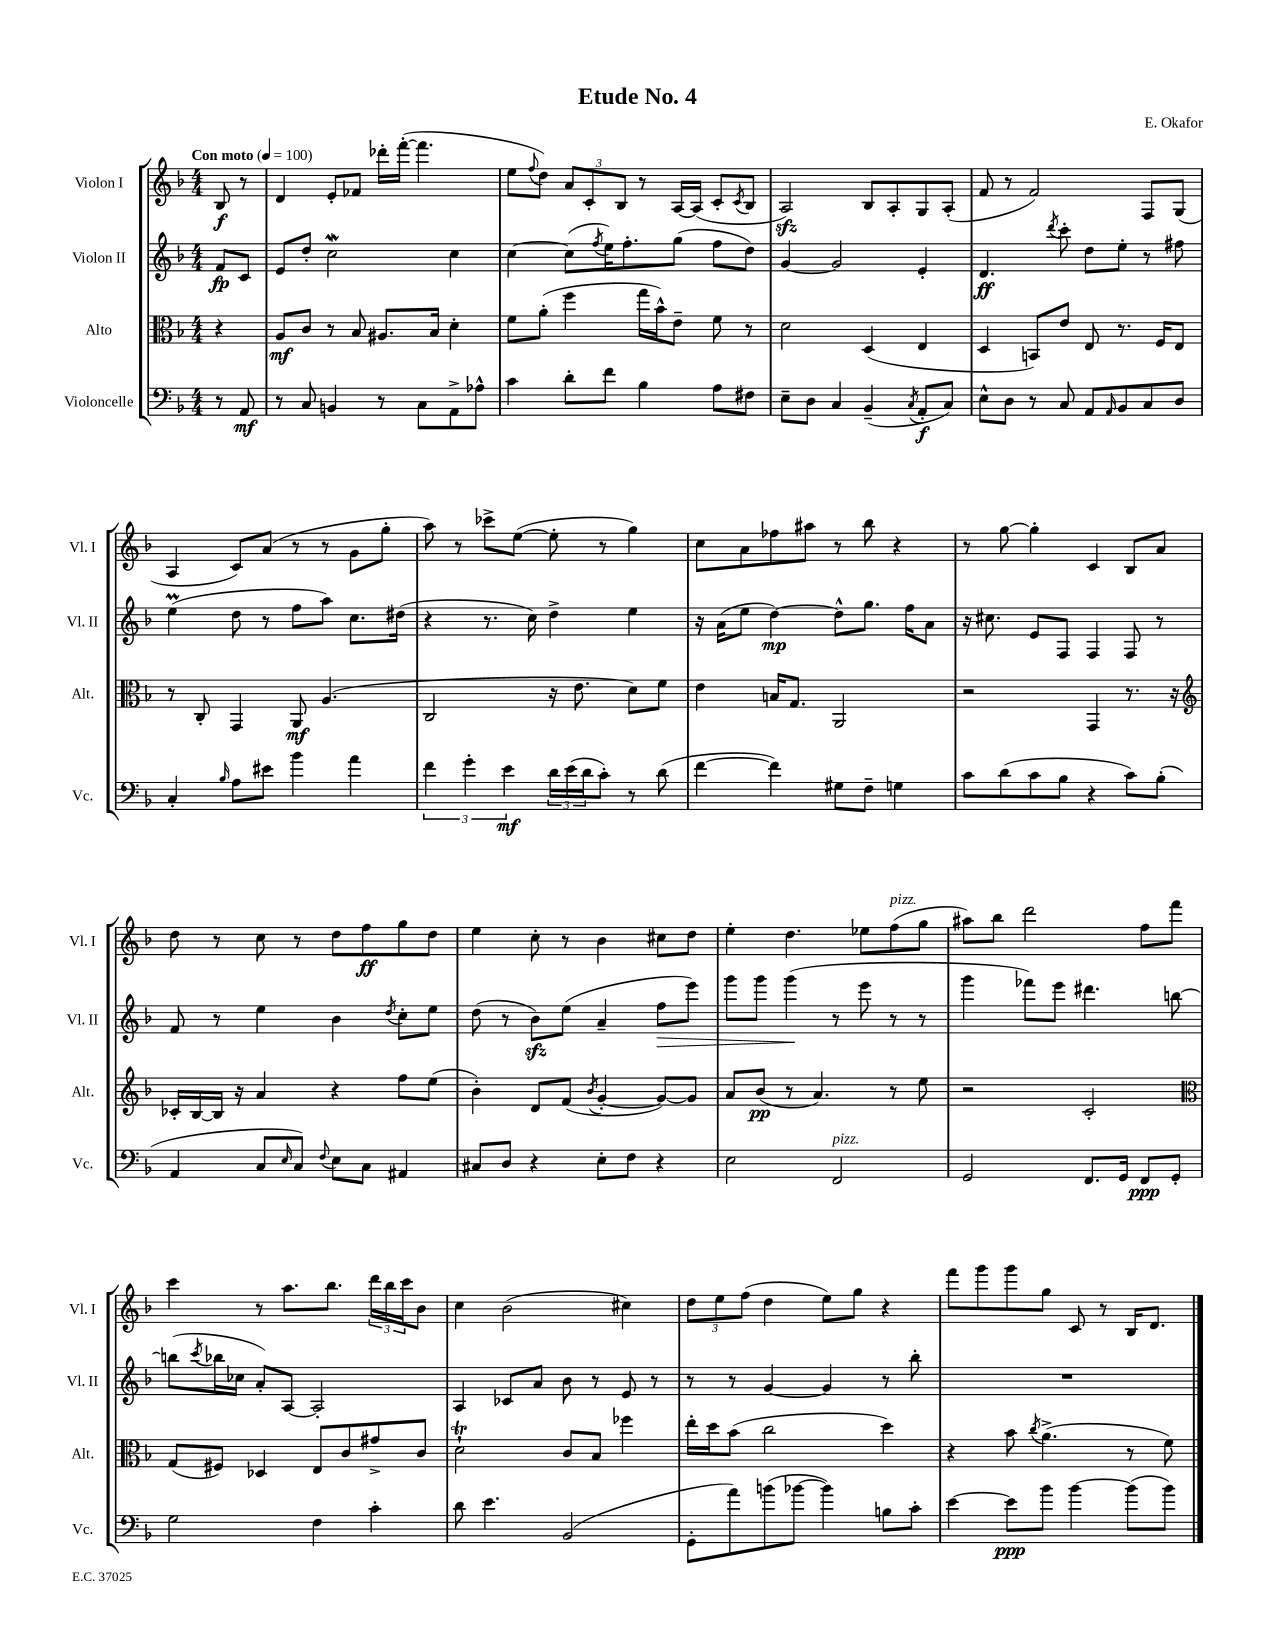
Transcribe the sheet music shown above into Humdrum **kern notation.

**kern	**dynam	**kern	**dynam	**kern	**dynam	**kern	**dynam
*part4	*part4	*part3	*part3	*part2	*part2	*part1	*part1
*staff4	*staff4	*staff3	*staff3	*staff2	*staff2	*staff1	*staff1
*I"Violoncelle	*	*I"Alto	*	*I"Violon II	*	*I"Violon I	*
*I'Vc.	*	*I'Alt.	*	*I'Vl. II	*	*I'Vl. I	*
*clefF4	*	*clefC3	*	*clefG2	*	*clefG2	*
*k[b-]	*	*k[b-]	*	*k[b-]	*	*k[b-]	*
*M4/4	*	*M4/4	*	*M4/4	*	*M4/4	*
*MM100	*	*MM100	*	*MM100	*	*MM100	*
=	=	=	=	=	=	=	=
!	!	!	!	!	!	!LO:TX:a:B:t=Con moto	!
8r	.	4r	.	8f/L	fp	8B-/	f
8AA/	mf	.	.	8c/J	.	8r	.
=1	=1	=1	=1	=1	=1	=1	=1
8r	.	8A/L	mf	8e/L	.	4d/	.
8C/	.	8c/J	.	8dd'/J	.	.	.
4BBn/	.	8r	.	2ccW\	.	8e'/L	.
.	.	8B-/	.	.	.	8f-X/J	.
8r	.	8.A#X/L	.	.	.	16ddd-X'\LL	.
.	.	.	.	.	.	([16fff'\JJ	.
8C\L	.	.	.	.	.	4.fff\]	.
.	.	16B-/Jk	.	.	.	.	.
8AA^\	.	4d'\	.	4cc\	.	.	.
8A-X^^\J	.	.	.	.	.	.	.
=2	=2	=2	=2	=2	=2	=2	=2
4c\	.	8f\L	.	[4cc\	.	8ee\L	.
.	.	.	.	.	.	8qqff/	.
.	.	(8a'\J	.	.	.	8dd\J)	.
8d'\L	.	4ff\	.	(8cc\L]	.	12a/L	.
.	.	.	.	.	.	12c'/	.
.	.	.	.	8qff/	.	.	.
8f\J	.	.	.	16ee\K)	.	.	.
.	.	.	.	.	.	12B-/J	.
.	.	.	.	8.ff'\	.	.	.
4B-\	.	16gg\LL	.	.	.	8r	.
.	.	16b-^^\J)	.	.	.	.	.
.	.	8e~\J	.	(8gg\J	.	[16A/LL	.
.	.	.	.	.	.	(16A/JJ]	.
8A\L	.	8f\	.	8ff\L	.	8c'/L	.
.	.	.	.	.	.	8qc/	.
8F#X\J	.	8r	.	8dd\J)	.	8B-/J	.
=3	=3	=3	=3	=3	=3	=3	=3
8E~\L	.	2d\	.	[4g/	.	2Azz/)	.
8D\J	.	.	.	.	.	.	.
4C/	.	.	.	2g/]	.	.	.
(4BB-~/	.	(4D/	.	.	.	8B-/L	.
.	.	.	.	.	.	8A'/	.
8qC/	.	.	.	.	.	.	.
8AA'/L	f	4E/	.	4e'/	.	8G/	.
8C/J)	.	.	.	.	.	(8A'/J	.
=4	=4	=4	=4	=4	=4	=4	=4
8E^^\L	.	4D/	.	4.d/	ff	8f/	.
8D\J	.	.	.	.	.	8r	.
8r	.	8BBn/L)	.	.	.	2f/)	.
.	.	.	.	8qddd/	.	.	.
8C/	.	8e/J	.	8ccc'\	.	.	.
8AA/L	.	8E/	.	8dd\L	.	.	.
16qqAA/	.	.	.	.	.	.	.
8BB-/	.	8.r	.	8ee'\J	.	.	.
8C/	.	.	.	8r	.	8F/L	.
.	.	16F/KL	.	.	.	.	.
8D/J	.	8E/J	.	8ff#X\	.	(8G/J	.
!!LO:LB:g=z
=5	=5	=5	=5	=5	=5	=5	=5
4C'/	.	8r	.	(4eem\	.	4A/	.
.	.	8C'/	.	.	.	.	.
16qqB-/	.	.	.	.	.	.	.
8A\L	.	4GG/	.	8dd\	.	8c/L)	.
8e#X\J	.	.	.	8r	.	(8a/J	.
4b-\	.	8AA/	mf	8ff\L	.	8r	.
.	.	(4.A/	.	8aa\J)	.	8r	.
4a\	.	.	.	8.cc\L	.	8g\L	.
.	.	.	.	.	.	8gg'\J	.
.	.	.	.	(16dd#X\Jk	.	.	.
=6	=6	=6	=6	=6	=6	=6	=6
6f\	.	2C/	.	4r	.	8aa\)	.
.	.	.	.	.	.	8r	.
6g'\	.	.	.	.	.	.	.
.	.	.	.	8.r	.	8ccc-X^\L	.
6e\	mf	.	.	.	.	.	.
.	.	.	.	.	.	([8ee\J	.
.	.	.	.	16cc\)	.	.	.
24d\LL	.	16r	.	4dd^\	.	8ee'\]	.
(24e\	.	.	.	.	.	.	.
.	.	8.e\	.	.	.	.	.
24d\J	.	.	.	.	.	.	.
8c'\J)	.	.	.	.	.	8r	.
8r	.	8d\L)	.	4ee\	.	4gg\)	.
(8d\	.	8f\J	.	.	.	.	.
=7	=7	=7	=7	=7	=7	=7	=7
[4f\	.	4e\	.	16r	.	8cc\L	.
.	.	.	.	(16a\KL	.	.	.
.	.	.	.	8ee\J	.	8a\	.
4f\])	.	16Bn/KL	.	[4dd\)	mp	8ff-X\	.
.	.	8.G/J	.	.	.	.	.
.	.	.	.	.	.	8aa#X\J	.
8G#X\L	.	2AA/	.	8dd^^\L]	.	8r	.
8F~\J	.	.	.	8.gg\J	.	8bb-\	.
4Gn\	.	.	.	.	.	4r	.
.	.	.	.	16ff\KL	.	.	.
.	.	.	.	8a\J	.	.	.
=8	=8	=8	=8	=8	=8	=8	=8
8c\L	.	2r	.	16r	.	8r	.
.	.	.	.	8.cc#X\	.	.	.
(8d\	.	.	.	.	.	[8gg\	.
8c\	.	.	.	8e/L	.	4gg'\]	.
8B-\J	.	.	.	8F/J	.	.	.
4r	.	4GG/	.	4F/	.	4c/	.
8c\L)	.	8.r	.	8F/	.	8B-/L	.
(8B-'\J	.	.	.	8r	.	8a/J	.
.	.	16r	.	.	.	.	.
!!LO:LB:g=z
=9	=9	=9	=9	=9	=9	=9	=9
*	*	*clefG2	*	*	*	*	*
4AA/	.	16c-X'/LL	.	8f/	.	8dd\	.
.	.	[16B-/	.	.	.	.	.
.	.	16B-/JJ]	.	8r	.	8r	.
.	.	16r	.	.	.	.	.
8C/L	.	4a/	.	4ee\	.	8cc\	.
16qqE/	.	.	.	.	.	.	.
8C/J)	.	.	.	.	.	8r	.
8qqF/	.	.	.	.	.	.	.
8E\L	.	4r	.	4b-\	.	8dd\L	.
8C\J	.	.	.	.	.	8ff\	ff
.	.	.	.	8qdd/	.	.	.
4AA#X/	.	8ff\L	.	8cc'\L	.	8gg\	.
.	.	(8ee\J	.	8ee\J	.	8dd\J	.
=10	=10	=10	=10	=10	=10	=10	=10
8C#X/L	.	4b-'\)	.	(8dd\	.	4ee\	.
8D/J	.	.	.	8r	.	.	.
4r	.	8d/L	.	8b-zz\L)	.	8cc'\	.
.	.	(8f/J	.	(8ee\J	.	8r	.
.	.	8qb-/	.	.	.	.	.
8E'\L	.	[4g'/	.	4a~/	.	4b-\	.
8F\J	.	.	.	.	.	.	.
!	!	!	!	!	!LO:HP:b	!	!
4r	.	8g/L_)	.	8ff\L	>	8cc#X\L	.
.	.	8g/J]	.	8eee\J)	.	8dd\J	.
=11	=11	=11	=11	=11	=11	=11	=11
2E\	.	8a/L	.	8ggg\L	.	4ee'\	.
.	.	(8b-/J	pp	8ggg\J	.	.	.
.	.	8r	.	(4ggg\	.	4.dd\	.
.	.	4.a/)	.	.	.	.	.
!LO:TX:a:i:t=pizz.	!	!	!	!	!	!	!
2FF/	.	.	.	8r	]	.	.
.	.	.	.	8eee\	.	8ee-X\L	.
!	!	!	!	!	!	!LO:TX:a:i:t=pizz.	!
.	.	8r	.	8r	.	(8ff\	.
.	.	8ee\	.	8r	.	8gg\J	.
=12	=12	=12	=12	=12	=12	=12	=12
2GG/	.	2r	.	4ggg\	.	8aa#X\L)	.
.	.	.	.	.	.	8bb-\J	.
.	.	.	.	8fff-X\L)	.	2ddd\	.
.	.	.	.	8eee\J	.	.	.
8.FF/L	.	2c'/	.	4.ddd#X\	.	.	.
16GG/Jk	.	.	.	.	.	.	.
8FF/L	ppp	.	.	.	.	8ff\L	.
8GG'/J	.	.	.	[8bbn\	.	8fff\J	.
!!LO:LB:g=z
=13	=13	=13	=13	=13	=13	=13	=13
*	*	*clefC3	*	*	*	*	*
2G\	.	(8G/L	.	(8bbn\L]	.	4ccc\	.
.	.	.	.	8qccc/	.	.	.
.	.	8F#X/J)	.	16bb-X\L	.	.	.
.	.	.	.	16cc-X\JJ	.	.	.
.	.	4D-X/	.	8a'/L)	.	8r	.
.	.	.	.	[8A/J	.	8.aa\L	.
4F\	.	8E/L	.	2A'/]	.	.	.
.	.	.	.	.	.	8.bb-\J	.
.	.	8c/	.	.	.	.	.
4c'\	.	8g#X^/	.	.	.	24ddd\LL	.
.	.	.	.	.	.	24bb-\	.
.	.	.	.	.	.	24ccc\J	.
.	.	8c/J	.	.	.	8b-\J	.
=14	=14	=14	=14	=14	=14	=14	=14
8d\	.	2dT`\	.	4A/	.	4cc\	.
4.e\	.	.	.	.	.	.	.
.	.	.	.	8c-X/L	.	(2b-\	.
.	.	.	.	8a/J	.	.	.
(2BB-/	.	8c/L	.	8b-\	.	.	.
.	.	8B-/J	.	8r	.	.	.
.	.	4ff-X\	.	8e/	.	4cc#X\)	.
.	.	.	.	8r	.	.	.
=15	=15	=15	=15	=15	=15	=15	=15
8GG'\L	.	16ee'\LL	.	8r	.	12dd\L	.
.	.	16dd\J	.	.	.	.	.
.	.	.	.	.	.	12ee\	.
8a\)	.	(8b-\J	.	8r	.	.	.
.	.	.	.	.	.	(12ff\J	.
(8bn\	.	2cc\	.	[4g/	.	4dd\	.
[8b-X\J	.	.	.	.	.	.	.
4b-\])	.	.	.	4g/]	.	8ee\L)	.
.	.	.	.	.	.	8gg\J	.
8Bn\L	.	4dd\)	.	8r	.	4r	.
8c'\J	.	.	.	8bb-'\	.	.	.
=16	=16	=16	=16	=16	=16	=16	=16
[4e\	.	4r	.	1r	.	8fff\L	.
.	.	.	.	.	.	8ggg\	.
8e\L]	ppp	8b-\	.	.	.	8ggg\	.
.	.	8qcc/	.	.	.	.	.
8b-\J	.	(4.a^\	.	.	.	8gg\J	.
[4b-\	.	.	.	.	.	8c/	.
.	.	.	.	.	.	8r	.
(8b-\L]	.	8r	.	.	.	16B-/KL	.
.	.	.	.	.	.	8.d/J	.
8b-\J)	.	8f\)	.	.	.	.	.
==	==	==	==	==	==	==	==
*-	*-	*-	*-	*-	*-	*-	*-
